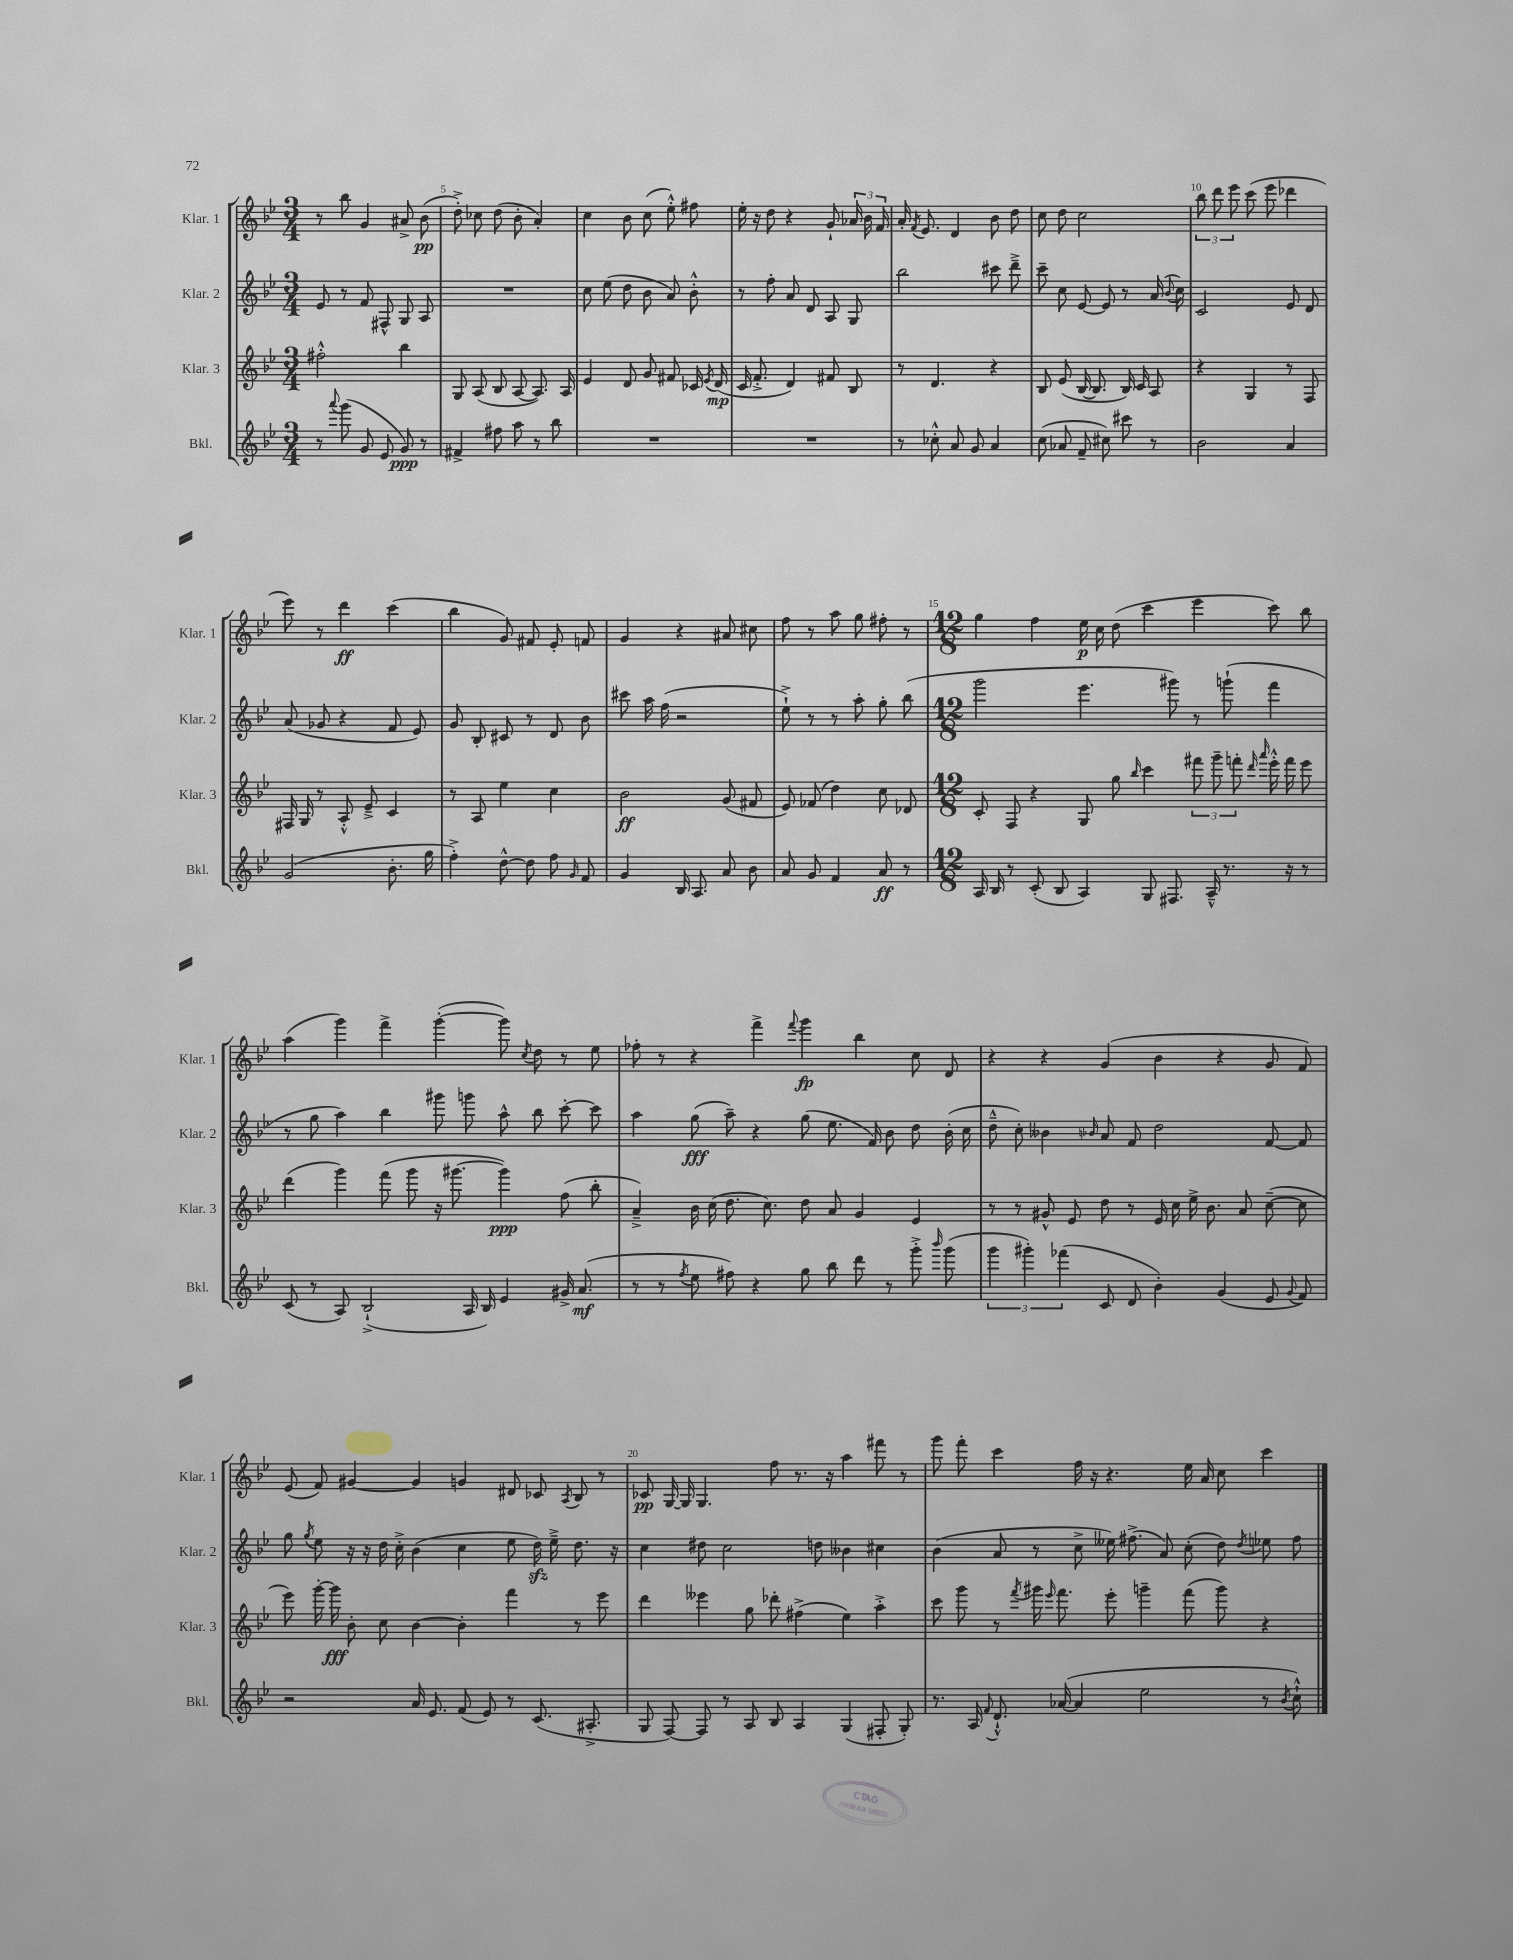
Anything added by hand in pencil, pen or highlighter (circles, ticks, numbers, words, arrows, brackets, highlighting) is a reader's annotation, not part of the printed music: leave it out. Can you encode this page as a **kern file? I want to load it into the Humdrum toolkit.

**kern	**dynam	**kern	**dynam	**kern	**dynam	**kern	**dynam
*part4	*part4	*part3	*part3	*part2	*part2	*part1	*part1
*staff4	*staff4	*staff3	*staff3	*staff2	*staff2	*staff1	*staff1
*I"Bkl.	*	*I"Klar. 3	*	*I"Klar. 2	*	*I"Klar. 1	*
*I'Bkl.	*	*I'Klar. 3	*	*I'Klar. 2	*	*I'Klar. 1	*
*clefG2	*	*clefG2	*	*clefG2	*	*clefG2	*
*k[b-e-]	*	*k[b-e-]	*	*k[b-e-]	*	*k[b-e-]	*
*M3/4	*	*M3/4	*	*M3/4	*	*M3/4	*
=4	=4	=4	=4	=4	=4	=4	=4
8r	.	2ff#X'^^\	.	8e-/	.	8r	.
8qqaaa/	.	.	.	.	.	.	.
(8ggg\	.	.	.	8r	.	8bb-\	.
8g/	.	.	.	8f/	.	4g/	.
8e-/	.	.	.	8F#X^^/	.	.	.
8g/)	ppp	4bb-\	.	8G/	.	8a#X^/	.
8r	.	.	.	8A/	.	(8b-\	pp
=5	=5	=5	=5	=5	=5	=5	=5
4f#X^/	.	8G/	.	2.r	.	8dd'^\)	.
.	.	(8A/	.	.	.	8cc-X\	.
8ff#X\	.	8B-/	.	.	.	(8dd\	.
8aa\	.	[8A/	.	.	.	8b-'\	.
8r	.	8.A/])	.	.	.	4a'/)	.
8bb-\	.	.	.	.	.	.	.
.	.	16A/	.	.	.	.	.
=6	=6	=6	=6	=6	=6	=6	=6
2.r	.	4e-/	.	8cc\	.	4cc\	.
.	.	.	.	(8ee-\	.	.	.
.	.	8d/	.	8dd\	.	8b-\	.
.	.	8g/	.	8b-\	.	(8cc\	.
.	.	8f#X/	.	8a/)	.	8ee-'^^\)	.
.	.	16c-X/	.	8b-'^^\	.	8ff#X\	.
.	.	8qe-/	.	.	.	.	.
.	.	(16d/	mp	.	.	.	.
=7	=7	=7	=7	=7	=7	=7	=7
2.r	.	16c/	.	8r	.	16ee-'\	.
.	.	8.f'^/	.	.	.	16r	.
.	.	.	.	8ff'\	.	8dd\	.
.	.	4d/)	.	8a/	.	4r	.
.	.	.	.	8d/	.	.	.
.	.	8f#X/	.	8A/	.	8g`/	.
.	.	8B-/	.	8G/	.	24a-X/	.
.	.	.	.	.	.	24b-\	.
.	.	.	.	.	.	24f/	.
=8	=8	=8	=8	=8	=8	=8	=8
8r	.	8r	.	2bb-\	.	16a'/	.
.	.	.	.	.	.	8qf/	.
.	.	.	.	.	.	8.e-/	.
8cc-X'^^\	.	4.d/	.	.	.	.	.
8a/	.	.	.	.	.	4d/	.
8g/	.	.	.	.	.	.	.
4a/	.	4r	.	8ccc#X\	.	8b-\	.
.	.	.	.	8ddd~^\	.	8dd\	.
=9	=9	=9	=9	=9	=9	=9	=9
(8cc\	.	8B-/	.	8ccc~\	.	8cc\	.
8a-X/	.	(8e-/	.	8cc\	.	8dd\	.
8f~/	.	[16B-/	.	[8e-/	.	2cc\	.
.	.	8.B-/]	.	.	.	.	.
8cc#X\)	.	.	.	8e-/]	.	.	.
8ccc#X\	.	16B-/)	.	8r	.	.	.
.	.	16c/	.	.	.	.	.
8r	.	8A/	.	(16a/	.	.	.
.	.	.	.	8qqb-/	.	.	.
.	.	.	.	16cc\)	.	.	.
=10	=10	=10	=10	=10	=10	=10	=10
2b-\	.	4r	.	2c/	.	12bb-\	.
.	.	.	.	.	.	12ddd\	.
.	.	.	.	.	.	12eee-\	.
.	.	4G/	.	.	.	(8ccc\	.
.	.	.	.	.	.	8eee-\	.
4a/	.	8r	.	8e-/	.	4ddd-X\	.
.	.	8F/	.	8d/	.	.	.
!!LO:LB:g=z
=11	=11	=11	=11	=11	=11	=11	=11
(2g/	.	16F#X/	.	(8a/	.	8eee-\)	.
.	.	16G/	.	.	.	.	.
.	.	8r	.	8g-X/	.	8r	.
.	.	8A'^^/	.	4r	.	4ddd\	ff
.	.	8e-~^/	.	.	.	.	.
8.b-'\	.	4c/	.	8f/	.	(4ccc\	.
.	.	.	.	8e-/)	.	.	.
16gg\	.	.	.	.	.	.	.
=12	=12	=12	=12	=12	=12	=12	=12
4ff'^\)	.	8r	.	8g/	.	4bb-\	.
.	.	8A/	.	8B-'/	.	.	.
[8dd^^\	.	4ee-\	.	8c#X/	.	8g/)	.
8dd\]	.	.	.	8r	.	8f#X/	.
8ff\	.	4cc\	.	8d/	.	8e-'/	.
16qqg/	.	.	.	.	.	.	.
8f/	.	.	.	8b-\	.	8fn/	.
=13	=13	=13	=13	=13	=13	=13	=13
4g/	.	2b-\	ff	8ccc#X\	.	4g/	.
.	.	.	.	16aa\	.	.	.
.	.	.	.	(16ff\	.	.	.
16B-/	.	.	.	2r	.	4r	.
8.A/	.	.	.	.	.	.	.
8a/	.	(8g/	.	.	.	8a#X/	.
8b-\	.	8f#X/	.	.	.	8cc#X\	.
=14	=14	=14	=14	=14	=14	=14	=14
8a/	.	8e-/)	.	8ee-`^\)	.	8ff\	.
8g/	.	(8f-X/	.	8r	.	8r	.
4f/	.	4dd\)	.	8r	.	8aa\	.
.	.	.	.	8aa'\	.	8gg\	.
8a/	ff	8cc\	.	8gg'\	.	8ff#X'\	.
8r	.	8d-X/	.	(8bb-\	.	8r	.
=15	=15	=15	=15	=15	=15	=15	=15
*M12/8	*	*M12/8	*	*M12/8	*	*M12/8	*
16A/	.	8c'/	.	2ggg\	.	4gg\	.
16B-/	.	.	.	.	.	.	.
8r	.	8F/	.	.	.	.	.
(8c'/	.	4r	.	.	.	4ff\	.
8B-/	.	.	.	.	.	.	.
4A/)	.	8G/	.	4.eee-\	.	16ee-\	p
.	.	.	.	.	.	16cc\	.
.	.	8gg\	.	.	.	(8dd\	.
.	.	16qqbb-/	.	.	.	.	.
8G/	.	4ccc\	.	.	.	4ccc\	.
8.F#X/	.	.	.	8ggg#X\)	.	.	.
.	.	12fff#X\	.	8r	.	4eee-\	.
16A~^^/	.	.	.	.	.	.	.
.	.	12ggg~\	.	.	.	.	.
8.r	.	.	.	(8gggn`\	.	.	.
.	.	12fffn'\	.	.	.	.	.
.	.	16qqddd/	.	.	.	.	.
.	.	16qqaaa/	.	.	.	.	.
.	.	16eee-'^^\	.	4fff\	.	8ccc\)	.
16r	.	16fff\	.	.	.	.	.
8r	.	8eee-\	.	.	.	8bb-\	.
!!LO:LB:g=z
=16	=16	=16	=16	=16	=16	=16	=16
(8c/	.	(4ddd\	.	8r	.	(4aa\	.
8r	.	.	.	8gg\	.	.	.
8A/)	.	4ggg\)	.	4aa\)	.	4ggg\)	.
(2B-`^/	.	.	.	.	.	.	.
.	.	(8fff\	.	4bb-\	.	4fff^\	.
.	.	8ggg\	.	.	.	.	.
.	.	16r	.	8ggg#X\	.	([4ggg'\	.
.	.	[8.ggg#X\	.	.	.	.	.
16A/	.	.	.	8gggn\	.	.	.
16B-/)	.	.	.	.	.	.	.
4e-/	.	4ggg#\])	ppp	8aa^^\	.	8ggg\])	.
.	.	.	.	.	.	8qcc/	.
.	.	.	.	8bb-\	.	8dd\	.
16g#X^/	.	(8ff\	.	[8ccc'\	.	8r	.
(8.a/	mf	.	.	.	.	.	.
.	.	8bb-'\	.	8ccc\]	.	8ee-\	.
=17	=17	=17	=17	=17	=17	=17	=17
8r	.	4a~^/)	.	4aa\	.	8ff-X'\	.
8r	.	.	.	.	.	8r	.
8qff/	.	.	.	.	.	.	.
8ee-\	.	16b-\	.	(8gg\	fff	4r	.
.	.	(16cc\	.	.	.	.	.
8ff#X\)	.	8.dd\	.	8aa~\)	.	.	.
4r	.	.	.	4r	.	4fff^\	.
.	.	8.cc\)	.	.	.	.	.
.	.	.	.	.	.	8qqfff/	.
8gg\	.	8dd\	.	(8gg\	.	4ggg\	fp
8bb-\	.	8a/	.	8.ee-\	.	.	.
8ddd\	.	4g/	.	.	.	4bb-\	.
.	.	.	.	16f/)	.	.	.
8r	.	.	.	8b-\	.	.	.
8ggg'^\	.	4e-/	.	8dd\	.	8cc\	.
16qqbbb-/	.	.	.	.	.	.	.
(8ggg\	.	.	.	(16b-'\	.	8d/	.
.	.	.	.	16cc\	.	.	.
=18	=18	=18	=18	=18	=18	=18	=18
6ggg\	.	8r	.	8dd~^^\	.	4r	.
.	.	8r	.	8cc'\)	.	.	.
6ggg#X'\)	.	.	.	.	.	.	.
.	.	8g#X^^/	.	4b--X\	.	4r	.
(6fff-X\	.	.	.	.	.	.	.
.	.	8e-/	.	.	.	.	.
.	.	.	.	16qqb-X/	.	.	.
8c/	.	8dd\	.	8a/	.	(4g/	.
8d/	.	8r	.	8f/	.	.	.
4b-'\)	.	16e-/	.	2dd\	.	4b-\	.
.	.	16cc\	.	.	.	.	.
.	.	16ee-^\	.	.	.	.	.
.	.	8.b-\	.	.	.	.	.
(4g/	.	.	.	.	.	4r	.
.	.	8a/	.	.	.	.	.
8e-/	.	([8cc~\	.	[8f/	.	8g/	.
8qqg/	.	.	.	.	.	.	.
8f/)	.	8cc\]	.	8f/]	.	8f/)	.
!!LO:LB:g=z
=19	=19	=19	=19	=19	=19	=19	=19
2r	.	8eee-\)	.	8gg\	.	(8e-/	.
.	.	.	.	8qgg/	.	.	.
.	.	[16ggg'\	.	8ee-\	.	8f/)	.
.	.	16ggg\]	fff	.	.	.	.
.	.	8b-'\	.	16r	.	[4g#X/	.
.	.	.	.	16r	.	.	.
.	.	8cc\	.	16dd\	.	.	.
.	.	.	.	16cc'^\	.	.	.
16a/	.	[4b-\	.	(4b-\	.	4g#/]	.
8.e-/	.	.	.	.	.	.	.
(8f/	.	4b-'\]	.	4cc\	.	4gn/	.
8e-/)	.	.	.	.	.	.	.
8r	.	4fff\	.	8ee-\	.	8d#X/	.
(8.c/	.	.	.	16ddzz\)	.	8c-X/	.
.	.	.	.	16ee-~^\	.	.	.
.	.	.	.	.	.	8qA/	.
.	.	8r	.	8.dd\	.	8B-/	.
8.A#X'^/	.	.	.	.	.	.	.
.	.	8eee-\	.	.	.	8r	.
.	.	.	.	16r	.	.	.
=20	=20	=20	=20	=20	=20	=20	=20
8G/	.	4ddd\	.	4cc\	.	8c-X/	pp
[8F/)	.	.	.	.	.	[16G/	.
.	.	.	.	.	.	16G/]	.
8F/]	.	4eee--X\	.	8dd#X\	.	4.G/	.
8r	.	.	.	2cc\	.	.	.
8A/	.	8gg\	.	.	.	.	.
8B-/	.	8ddd-X'\	.	.	.	8ff\	.
4A/	.	(4ff#X^\	.	.	.	8.r	.
.	.	.	.	8ddn\	.	.	.
.	.	.	.	.	.	16r	.
(4G/	.	4ee-\)	.	4b--X\	.	4aa\	.
8F#X'/	.	4aa'^\	.	4cc#X\	.	8fff#X\	.
8G'/)	.	.	.	.	.	8r	.
=21	=21	=21	=21	=21	=21	=21	=21
8.r	.	8ccc\	.	(4b-\	.	8ggg\	.
.	.	8ggg\	.	.	.	8fff'\	.
16A/	.	.	.	.	.	.	.
8qqf/	.	.	.	.	.	.	.
8.d`^^/	.	8r	.	8a/	.	4ccc\	.
.	.	8qfff/	.	.	.	.	.
.	.	16ggg#X\	.	8r	.	.	.
.	.	16qqeee-/	.	.	.	.	.
([16a-X/	.	8.fff\	.	.	.	.	.
4a-/]	.	.	.	8cc^\	.	16ff\	.
.	.	.	.	.	.	16r	.
.	.	8eee-'\	.	16ee--X\)	.	4.r	.
.	.	.	.	(8.ff#X^\	.	.	.
2ee-\	.	4gggn~\	.	.	.	.	.
.	.	.	.	8a/)	.	.	.
.	.	(8fff\	.	(8cc'\	.	16ee-\	.
.	.	.	.	.	.	16a/	.
.	.	8ggg\)	.	8dd\)	.	8cc\	.
.	.	.	.	8qdd/	.	.	.
8r	.	4r	.	8ee-X\	.	4ccc\	.
8qb-/	.	.	.	.	.	.	.
8cc`^^\)	.	.	.	8ff#\	.	.	.
==	==	==	==	==	==	==	==
*-	*-	*-	*-	*-	*-	*-	*-
